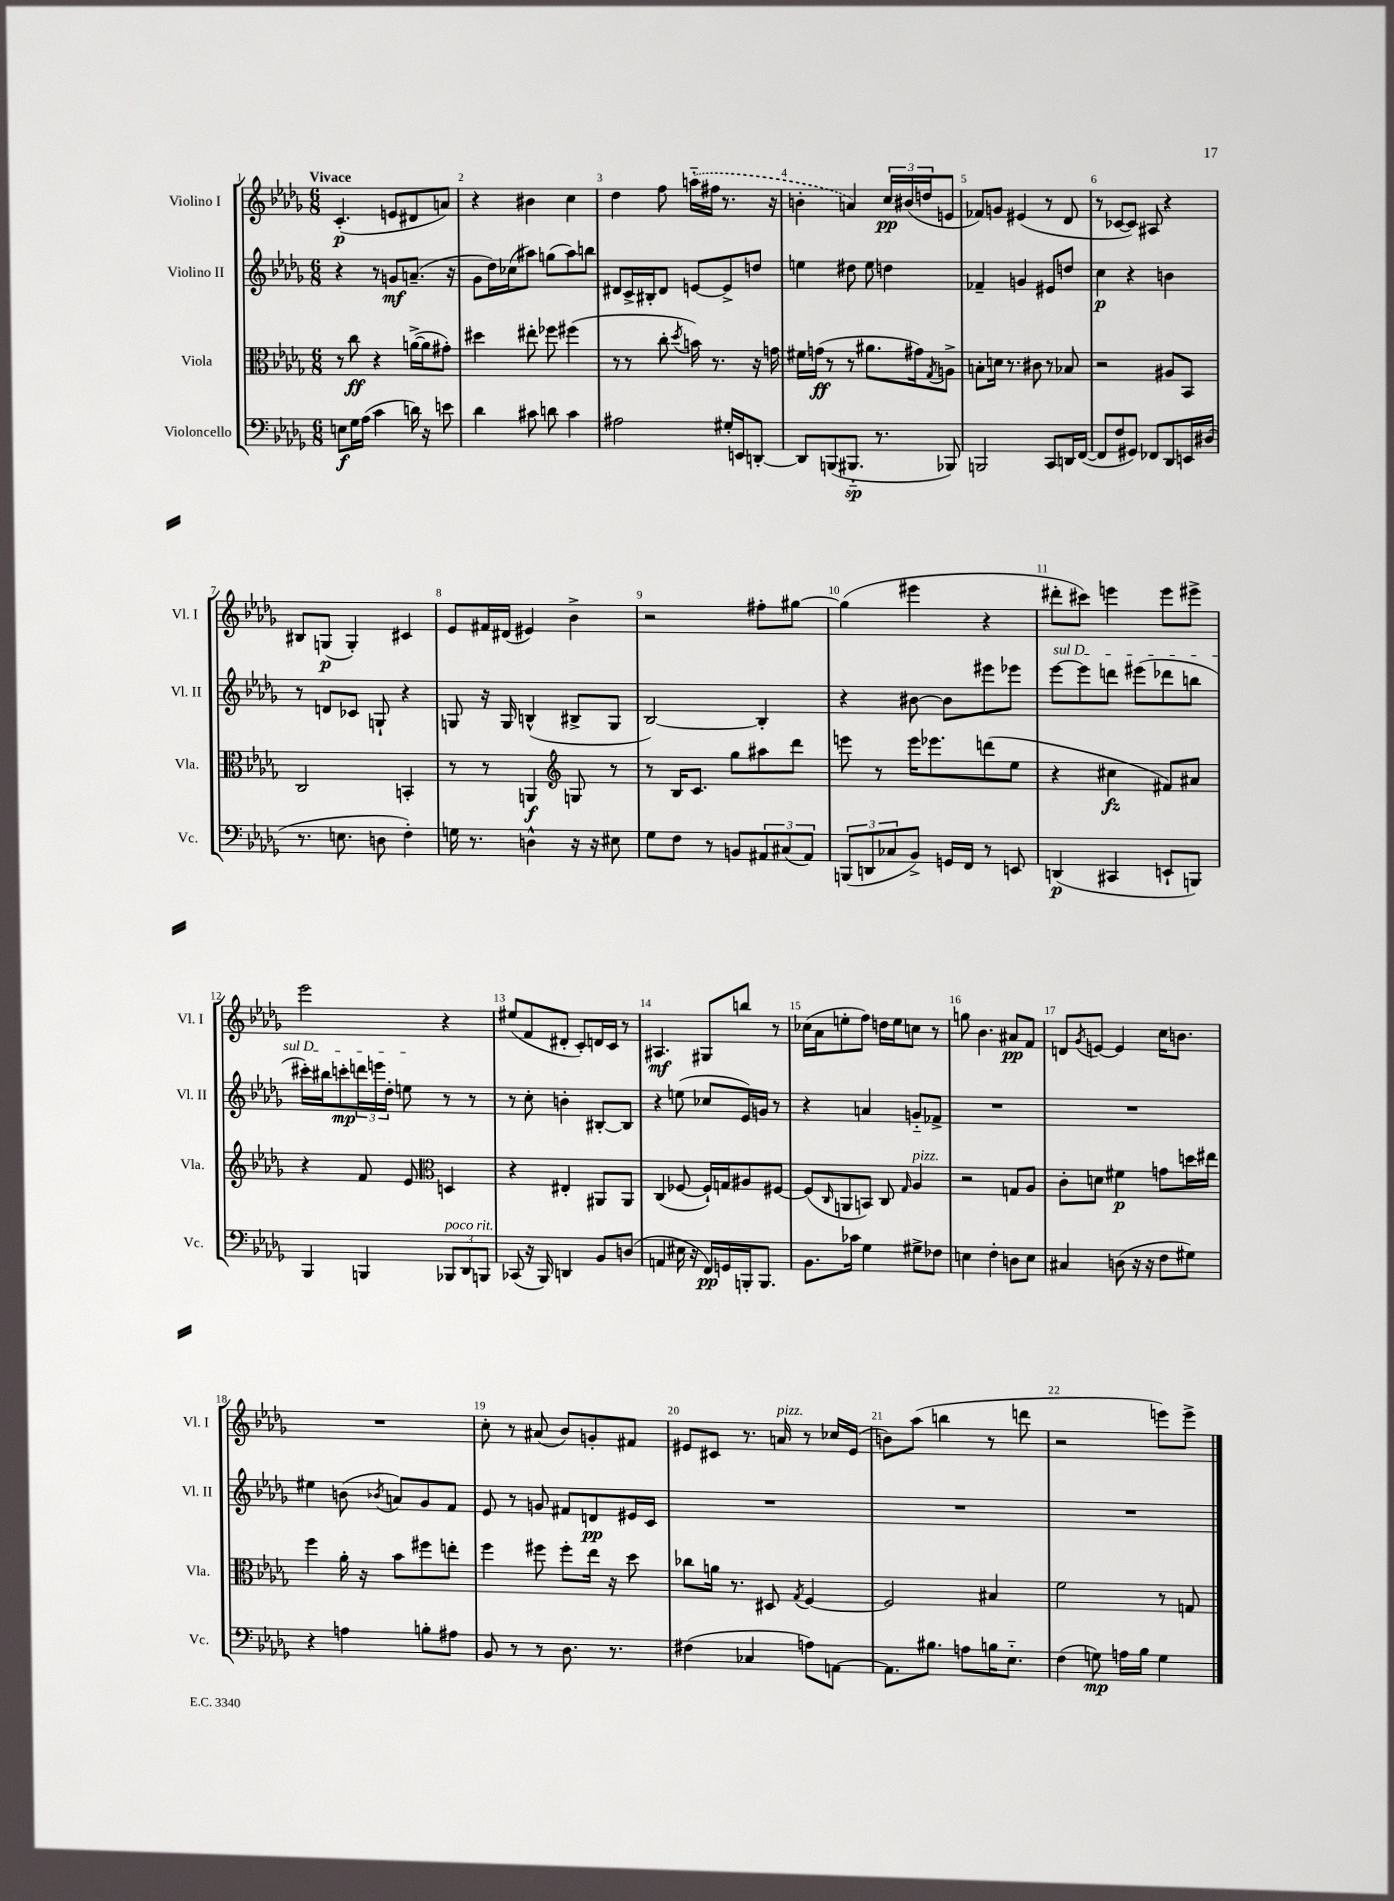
<<
\new StaffGroup <<
\new Staff = "s0" \with { instrumentName = "Violino I" shortInstrumentName = "Vl. I" } {
    \clef treble \key des \major \numericTimeSignature \time 6/8 \tempo "Vivace"
    c'4.-.\p( e'8 dis'8 a'8) |
    r4 bis'4 c''4 |
    des''4 f''8 \once \slurDashed a''16-_( fis''16 r8. r16 |
    b'4-. a'4) \tuplet 3/2 { c''16\pp bis'16( d''16 } e'8 |
    fes'8) g'8 eis'4( r8 des'8 |
    r8 ces'8~ ces'8) ais8 r4 |
    bis8 g8\p( g4-.) cis'4 |
    ees'8 fis'16 dis'16( eis'4) bes'4-> |
    r2 fis''8-. gis''8~ |
    gis''4( eis'''4 r4 |
    dis'''8-. cis'''8) e'''4 e'''8 eis'''8-> |
    ees'''2 r4 |
    eis''8( f'8 dis'8-. c'8-.) d'16 c'16 r8 |
    ais4.\mf gis8 b''8 r8 |
    ces''16( aes'16 e''8-. f''8) d''16 e''16 c''8 r8 |
    g''8 bes'4. ais'8\pp f'8 |
    d'8 \acciaccatura { ges'8 } e'8~ e'4 c''16 b'8. |
    R2. |
    c''8-. r8 ais'8( bes'8) g'8-. fis'8 |
    eis'8 cis'8 r8. a'16^\markup { \italic "pizz." } r8 ces''16 eis'16( |
    b'8) aes''8( b''4 r8 d'''8 |
    r2 e'''8) e'''8-> \bar "|." |
}
\new Staff = "s1" \with { instrumentName = "Violino II" shortInstrumentName = "Vl. II" } {
    \clef treble \key des \major \numericTimeSignature \time 6/8
    r4 r8 g'8\mf a'8.--( r16 |
    ges'8 des''16) ces''16( ais''8) g''8( ais''8) b''8 |
    dis'8 c'16-> bis16-. dis'8 e'8~ e'8-> d''8 |
    e''4 dis''8 e''8 d''4 |
    fes'4-- g'4 eis'8 d''8 |
    c''4\p r4 b'4 |
    r8 d'8 ces'8 g8-! r4 |
    g8 r16 g16 b4-^( bis8-> g8 |
    bes2~) bes4-. |
    r4 bis'8~ bis'8 eis'''8 ees'''8 |
    \once \override TextSpanner.bound-details.left.text = \markup { \italic "sul D" } ees'''8~\startTextSpan ees'''8 d'''8 eis'''8( des'''8 b''8 |
    cis'''16-.) bis''16 c'''8-.\mp \tuplet 3/2 { d'''16 e'''16 des''16-. } e''8\stopTextSpan r8 r8 |
    r8 c''8-. b'4-. bis8~-. bis8 |
    r4 e''8( ces''8 ees'16) g'16 r8 |
    r4 a'4 g'8-_ fes'8-> |
    R2. |
    R2. |
    eis''4 b'8( \acciaccatura { bes'8 } a'8) ges'8 f'8 |
    ees'8 r8 g'8 fis'8 d'8\pp eis'16 c'16 |
    R2. |
    R2. |
    R2. \bar "|." |
}
\new Staff = "s2" \with { instrumentName = "Viola" shortInstrumentName = "Vla." } {
    \clef alto \key des \major \numericTimeSignature \time 6/8
    r8 c''8\ff r4 a'16~->( a'16 gis'8-.) |
    dis''4 eis''8-. fes''8 fis''4( |
    r8 r8 c''8-. \acciaccatura { des''8 } b'16) r8. r16 g'16 |
    fis'16 g'16\ff( r8 r8 ais'8. gis'16) \acciaccatura { ges8 } a8-> |
    b8-. d'16 r8. cis'8 r8 bes8 |
    r2 ais8 bes,8 |
    c2 b,4-. |
    r8 r8 a,4\f \clef treble g8 r8 |
    r8 bes16 c'8. ges''8 ais''8 des'''8 |
    e'''8 r8 e'''16 ees'''8. d'''8( ees''8 |
    r4 cis''4\fz fis'8) ais'8 |
    r4 f'8 ees'8 \clef alto d4 |
    r4 eis4-. ais,8 ais,8 |
    c4( fes8~ fes16-!) g16 ais8 fis8~ |
    fis8( \grace { c16 } a,8 b,8) c8 \grace { ges16 } aes4^\markup { \italic "pizz." } |
    r2 g8 aes8 |
    c'8-. d'8 fis'4\p g'8 d''16 eis''16 |
    f''4 aes'16-. r16 bes'8 fis''8 e''8-. |
    f''4 fis''8 fis''8-. ees''16 r16 des''8 |
    ces''8 a'16 r8. dis8 \acciaccatura { ges8 } f4~ |
    f2 bis4 |
    f'2 r8 g8 \bar "|." |
}
\new Staff = "s3" \with { instrumentName = "Violoncello" shortInstrumentName = "Vc." } {
    \clef bass \key des \major \numericTimeSignature \time 6/8
    e8\f ges16 aes16( c'4 d'16) r16 e'8 |
    des'4 cis'8 d'8 cis'4 |
    ais2 gis16-. e,16 d,8~-. |
    d,8 b,,8( bis,,8.-_\sp r8. bes,,8) |
    b,,2 c,8 d,16 f,16~( |
    f,8 f8 gis,8) fes,8 des,8 e,16 dis16( |
    r8. e8. d8 f4-.) |
    g16 r8. d4-^ r16 r16 eis8 |
    ges8 f8 r8 b,8 \tuplet 3/2 { ais,8 cis8( ais,8) } |
    \tuplet 3/2 { b,,8( d,8 ces8 } bes,8->) g,16 f,16 r8 e,8 |
    d,4\p( cis,4 e,8-! b,,8) |
    bes,,4 b,,4 \tuplet 3/2 { bes,,8^\markup { \italic "poco rit." } des,8 b,,8 } |
    ces,8( r16 bes,,16) d,4 bes,8 d8( |
    a,4 eis16 r16 f,16\pp) g,16 b,,16-. b,,8. |
    bes,8. ces'16 ges4 gis8-> fes8 |
    e4 f4-. d8 e8 |
    cis4 d8( r16 r16 f8 gis8) |
    r4 a4 b8-. ais8 |
    bes,8 r8 r8 des8. r8. |
    fis4( ces4 a8) a,8~ |
    a,8. bis8. a8 b16 ees8.-_ |
    f4( g8\mp) a16 bes16 g4 \bar "|." |
}
>>
>>
\layout { \context { \Score \override BarNumber.break-visibility = ##(#f #t #t) barNumberVisibility = #all-bar-numbers-visible } }
